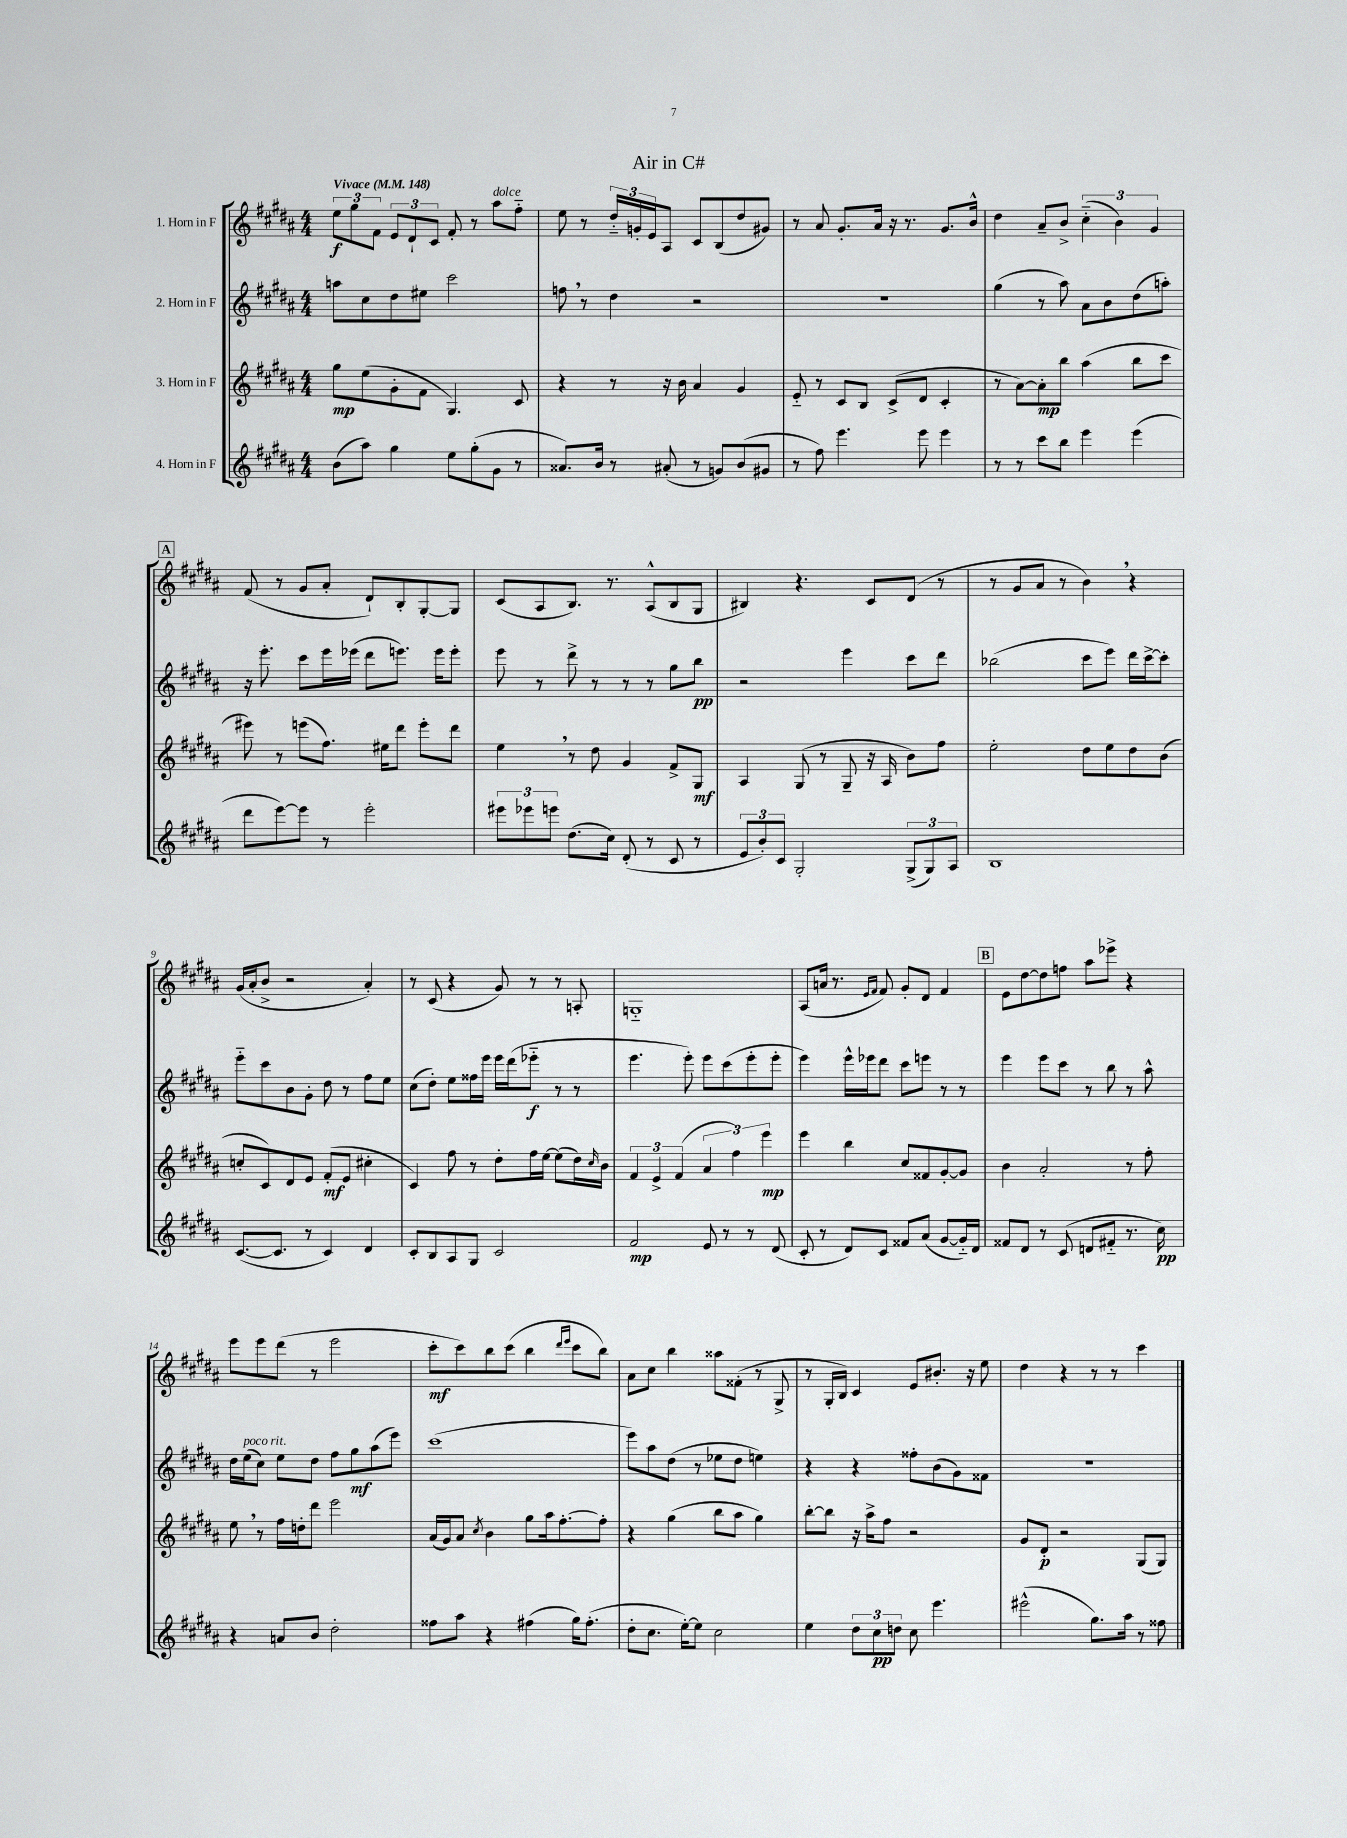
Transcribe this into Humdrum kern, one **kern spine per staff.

**kern	**kern	**kern	**kern
*staff4	*staff3	*staff2	*staff1
*clefG2	*clefG2	*clefG2	*clefG2
*k[f#c#g#d#a#]	*k[f#c#g#d#a#]	*k[f#c#g#d#a#]	*k[f#c#g#d#a#]
*M4/4	*M4/4	*M4/4	*M4/4
*MM148	*MM148	*MM148	*MM148
(8b	8gg#	8aa	12ee
.	.	.	12gg#
8aa#)	(8ee	8cc#	.
.	.	.	12f#
4gg#	8g#'	8dd#	12e
.	.	.	12d#`
.	8f#	8ee#	.
.	.	.	12c#
8ee	4.G#)	2ccc#	8f#'
(8gg#'	.	.	8r
8g#	.	.	8aa#
8r	8c#	.	8ff#'~
=	=	=	=
8.a##)	4r	8ff	8ee
.	.	8r	8r
16b	.	.	.
8r	8r	4dd#	24dd#'~
.	.	.	24g'
.	.	.	24e
(8a#'	16r	.	8A#
.	16b	.	.
8r	4a#	2r	8c#
8g)	.	.	(8B
(8b	4g#	.	8dd#
8g#	.	.	8g#)
=	=	=	=
8r	8e'~	1r	8r
8ff#)	8r	.	8a#
4.eee	8c#	.	8.g#'
.	8B	.	.
.	.	.	16a#
.	(8c#^	.	16r
.	.	.	8.r
8eee	8d#	.	.
4eee	4c#'	.	8.g#
.	.	.	16b^^
=	=	=	=
8r	8r	(4gg#	4dd#
8r	[8a#)	.	.
8ccc#	8a#']	8r	8a#~
8bb	8bb	8aa#)	8b^
4eee	(4aa#	8a#	(6cc#'~
.	.	8b	.
.	.	.	6b)
(4eee	8bb	(8dd#	.
.	.	.	6g#
.	8ccc#	8aa')	.
=	=	=	=
8ddd#	8eee#)	16r	(8f#
.	.	8.eee'	.
[8eee)	8r	.	8r
8eee]	(8eee	8ccc#	8g#
8r	8.ff#)	16eee	8a#'
.	.	(16eee-	.
2eee'	.	8ddd#	8d#`)
.	16ee#	.	.
.	8ddd#	8.eee)	8B'
.	8eee'	.	[8G#'
.	.	16eee	.
.	8ddd#	8eee'	8G#]
=	=	=	=
12eee#	4ee	8eee	(8c#
12eee-	.	.	.
.	.	8r	8A#
12eee	.	.	.
(8.dd#	8r	8ddd#^	8.B)
.	8dd#	8r	.
16cc#)	.	.	8.r
(8d#'	4g#	8r	.
8r	.	8r	(8A#^^
8c#	8f#^	8gg#	8B
8r	8G#	8bb	8G#
=	=	=	=
12e	4A#	2r	4B#)
12b')	.	.	.
12c#	.	.	.
2G#'	(8G#	.	4.r
.	8r	.	.
.	8G#~	4eee	.
.	16r	.	8c#
.	16A#	.	.
(12G#^	8b)	8ccc#	(8d#
12G#)	.	.	.
.	8ff#	8ddd#	8r
12A#	.	.	.
=	=	=	=
1B	2ee'	(2bb-	8r
.	.	.	8g#
.	.	.	8a#
.	.	.	8r
.	8dd#	8ccc#	4b)
.	8ee	8eee)	.
.	8dd#	16ddd#	4r
.	.	[16ccc#^	.
.	(8b	8ccc#']	.
=	=	=	=
([8.c#	8cc'	8eee'~	(16g#
.	.	.	16a#'
.	8c#)	8ccc#	8b^
8.c#]	.	.	.
.	8d#	8b	2r
8r	8e	8g#'	.
4c#)	(8f#'	8dd#	.
.	8e	8r	.
4d#	4cc#'	8ff#	4a#')
.	.	8ee	.
=	=	=	=
8c#'	4c#)	(8cc#	8r
8B	.	8dd#')	(8c#
8A#	8ff#	8ee	4r
8G#	8r	16ff##	.
.	.	16eee	.
2c#	8dd#'	16eee	8g#)
.	.	(16ddd#	.
.	16ff#	8eee-'~	8r
.	[16ee	.	.
.	(8ee]	8r	8r
.	16dd#)	8r	8A'
.	16qqcc#	.	.
.	16b	.	.
=	=	=	=
2f#	6f#	4.eee	1G'~
.	6e^	.	.
.	(6f#	.	.
.	.	8eee')	.
8e	6a#	8eee	.
8r	.	(8ccc#	.
.	6ff#)	.	.
8r	.	8eee'	.
.	6eee	.	.
(8d#	.	8eee'	.
=	=	=	=
8c#'	4eee	4eee)	(8A#
8r	.	.	16a
.	.	.	8.r
8d#)	4bb	16eee^^	.
.	.	16eee-	.
.	.	.	16qqe
.	.	.	16qqf#
8c#	.	8ddd#	8f#)
8f##	8cc#	8ccc#	8g#'
(8a#	8f##	8eee	8d#
[8g#	[8g#'	8r	4f#
16g#'~])	8g#]	8r	.
16d#	.	.	.
=	=	=	=
8f##	4b	4eee	8e
8d#	.	.	[8dd#
8r	2a#'	8eee	8dd#]
(8c#	.	8ccc#	8ff
8d	.	8r	8aa#
8f#'~	.	8bb	8eee-^
8.r	8r	8r	4r
.	8ff#'	8aa#^^	.
16cc#)	.	.	.
=	=	=	=
4r	8ee	16dd#	8eee
.	.	(16ee	.
.	8r	8cc#)	8eee
8a	16ff#	8ee	(8ddd#
.	16dd'	.	.
8b	8ddd#	8dd#	8r
2dd#'	2eee	8ff#	2eee
.	.	8gg#	.
.	.	(8aa#	.
.	.	8eee)	.
=	=	=	=
8ff##	(16a#	(1ccc#	8ccc#'
.	16g#)	.	.
8aa#	8a#	.	8ccc#)
.	8qcc#	.	.
4r	4b	.	8bb
.	.	.	(8ccc#
(4ff#	8gg#	.	4bb
.	16aa#	.	.
.	[8.ff#'	.	.
.	.	.	16qqddd#
.	.	.	16qqeee
16gg#)	.	.	8ccc#
(8.ff#'	.	.	.
.	8ff#']	.	8bb)
=	=	=	=
8dd#'	4r	8eee)	8a#
8.cc#	.	8aa#	8cc#
.	(4gg#	(8dd#	4bb
[16ee')	.	.	.
8ee]	.	8r	.
2cc#	8bb	8ee-	8aa##
.	8aa#	8dd#	(8f##'
.	4gg#)	4ee)	8r
.	.	.	8G#^
=	=	=	=
4ee	[8bb'	4r	8r
.	8bb]	.	16G#'
.	.	.	16B)
12dd#	16r	4r	4c#
.	16aa#^	.	.
12cc#	.	.	.
.	8ff#	.	.
12dd	.	.	.
8cc#	2r	8ff##'	8e
4.eee	.	(8b	8.b#'
.	.	8g#)	.
.	.	.	16r
.	.	8f##	8ee
=	=	=	=
(2eee#^^	8g#	1r	4dd#
.	8d#'	.	.
.	2r	.	4r
8.gg#)	.	.	8r
.	.	.	8r
16aa#	.	.	.
8r	(8G#	.	4ccc#
8ff##	8G#)	.	.
==	==	==	==
*-	*-	*-	*-
